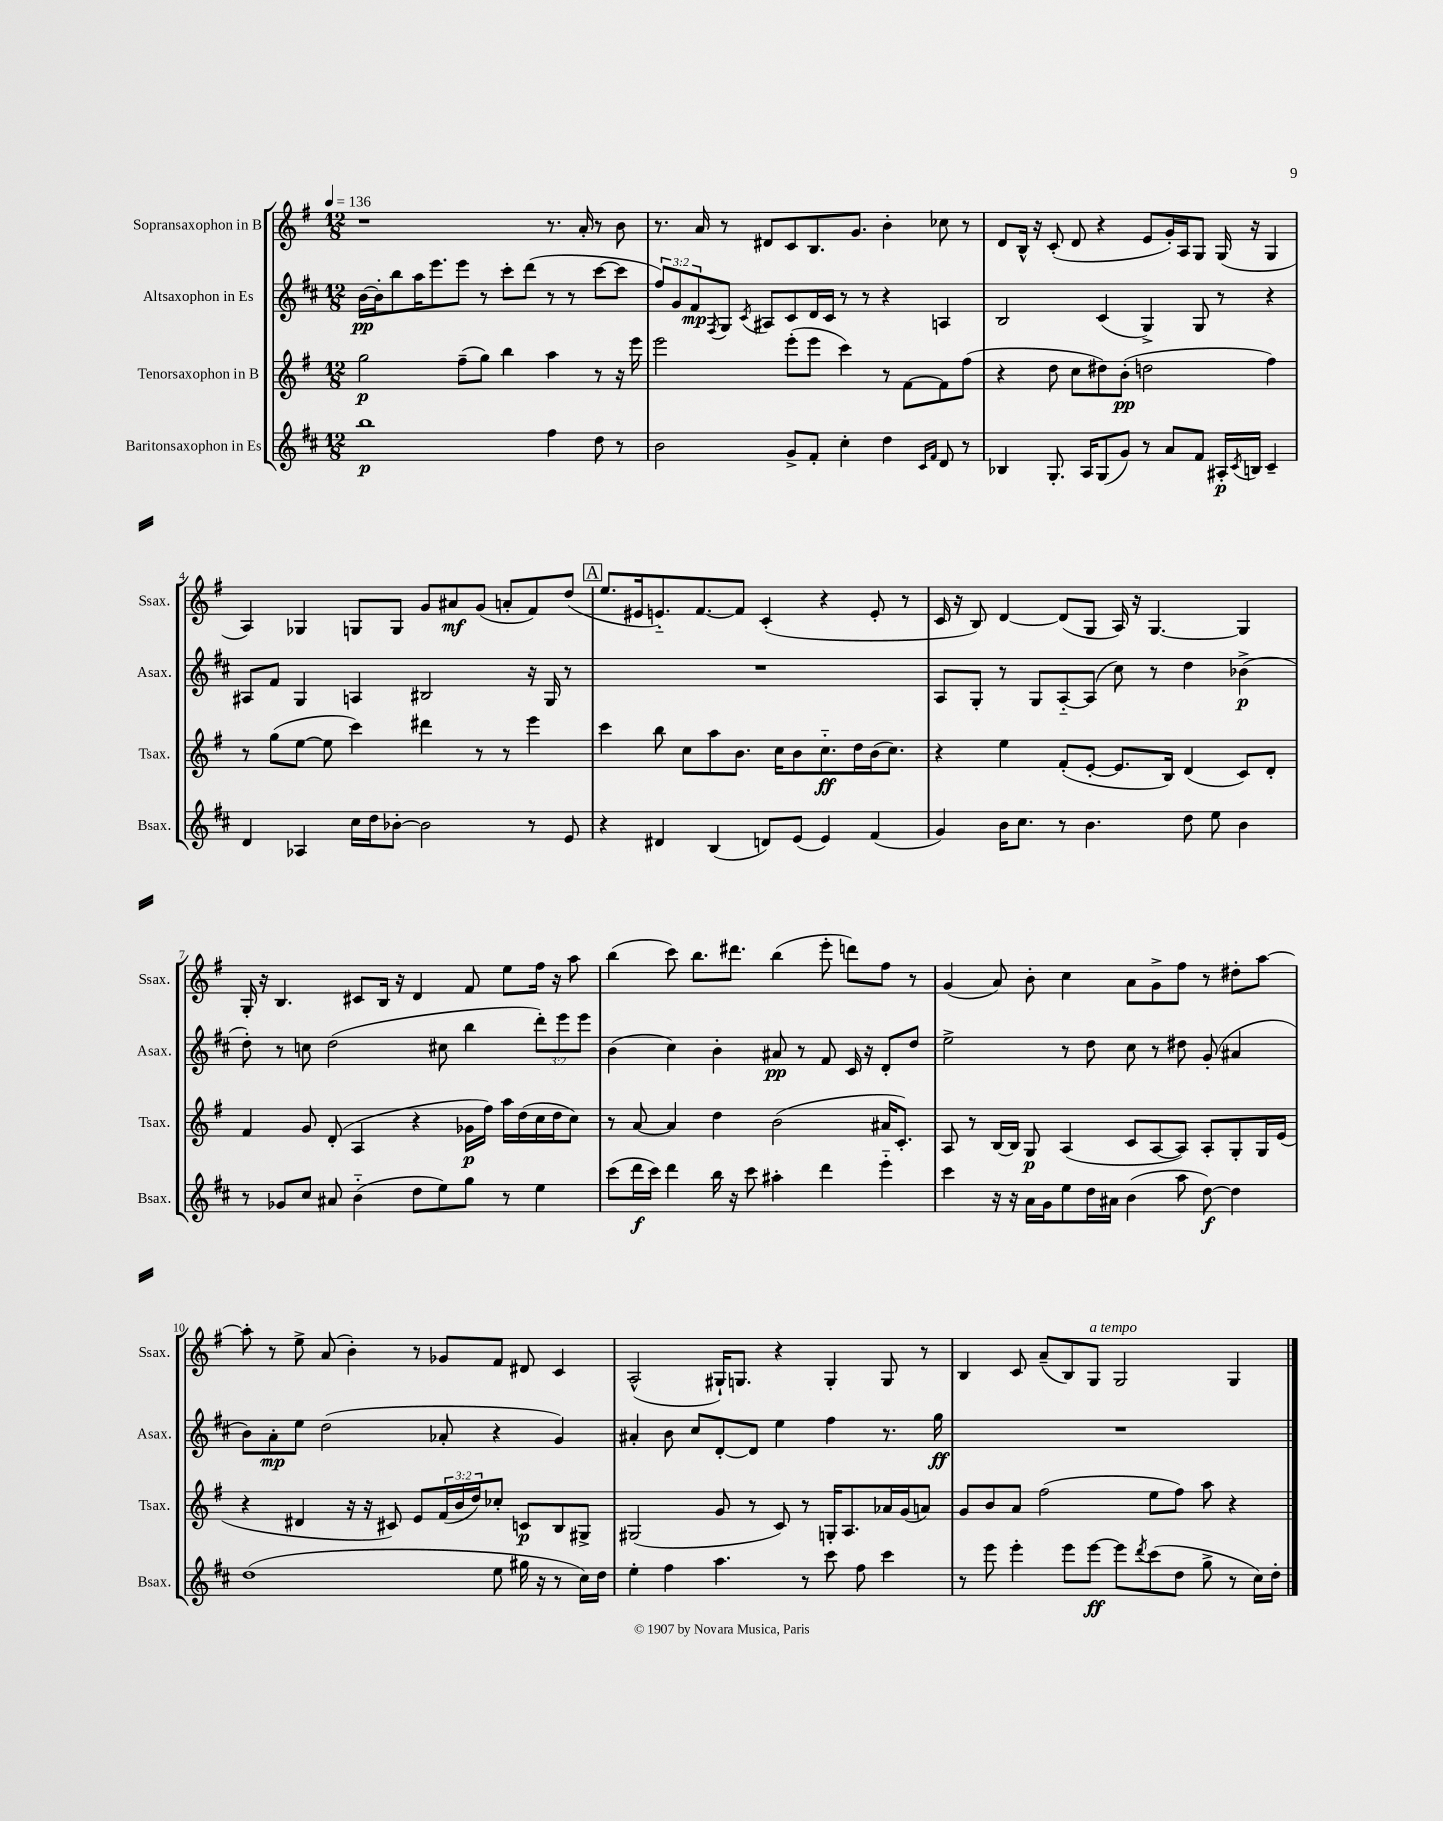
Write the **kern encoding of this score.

**kern	**kern	**kern	**kern
*staff4	*staff3	*staff2	*staff1
*clefG2	*clefG2	*clefG2	*clefG2
*k[f#c#]	*k[f#]	*k[f#c#]	*k[f#]
*M12/8	*M12/8	*M12/8	*M12/8
*MM136	*MM136	*MM136	*MM136
1bb	2gg	[16b	1r
.	.	16b']	.
.	.	8bb	.
.	.	16aa	.
.	.	8.eee	.
.	(8ff#~	8eee	.
.	8gg)	8r	.
.	4bb	8ccc#'	.
.	.	(8ddd	.
4ff#	4aa	8r	8.r
.	.	8r	.
.	.	.	16a'
8dd	8r	[8ccc#	8r
8r	16r	8ccc#]	8b
.	16eee	.	.
=	=	=	=
2b	2eee	12ff#)	8.r
.	.	12g	.
.	.	12f#	.
.	.	.	16a
.	.	8qF#	.
.	.	8G	8r
.	.	8qc#	.
.	.	8A#	8d#
8g^	(8eee'	8c#	8c
8f#'	8eee	16d	8.B
.	.	16c#	.
4cc#'	4ccc)	8r	.
.	.	.	8.g
.	.	8r	.
4dd	8r	4r	4b'
.	[8f#	.	.
16qqc#	.	.	.
16qqf#	.	.	.
8d	8f#]	4A	8cc-
8r	(8ff#	.	8r
=	=	=	=
4B-	4r	2B	8d
.	.	.	16B^^
.	.	.	16r
8.G'	8dd	.	(8c'
.	8cc	.	8d
16A	.	.	.
(8G	8dd#)	(4c#	4r
8g)	(8b'	.	.
8r	2dd	4G^)	8e
8a	.	.	16g')
.	.	.	16A
8f#	.	8G	8G
16A#'	.	8r	(16G
8qc#	.	.	.
16B	.	.	16r
4c#~	4ff#)	4r	4G
=	=	=	=
4d	8r	8A#	4A)
.	(8gg	8f#	.
4A-	[8ee	4G	4G-
.	8ee]	.	.
16cc#	4ccc)	4A	8G
16dd	.	.	.
[8b-'	.	.	8G
2b-]	4ddd#	2B#	8g
.	.	.	8a#
.	8r	.	(8g
.	8r	.	8a'
8r	4eee	16r	8f#)
.	.	16G	.
8e	.	8r	(8dd
=	=	=	=
4r	4ccc	1.r	8.ee
.	.	.	16e#
4d#	8bb	.	8.e'~)
.	8cc	.	.
.	.	.	[8.f#
(4B	8aa	.	.
.	8.b	.	8f#]
8d)	.	.	(4c'
.	16cc	.	.
(8e	8b	.	.
4e)	8.cc'~	.	4r
.	16dd	.	.
(4f#	(16b	.	8e'
.	8.cc)	.	.
.	.	.	8r
=	=	=	=
4g)	4r	8A	16c
.	.	.	16r
.	.	8G'	8B)
16b	4ee	8r	[4d
8.cc#	.	.	.
.	.	8G	.
8r	(8f#'	[8A'~	(8d]
4.b	[8e'	(8A]	8G
.	8.e]	8cc#)	16A)
.	.	.	16r
.	.	8r	[4.G
.	16B)	.	.
8dd	(4d	4dd	.
8ee	.	.	.
4b	8c)	(4b-^	4G]
.	8d'	.	.
=	=	=	=
8r	4f#	8dd')	16G'
.	.	.	16r
8g-	.	8r	4.B
8cc#	8g	8cc	.
8a#	(8d'	(2dd	.
(4b'~	4A	.	8c#
.	.	.	16B
.	.	.	16r
8dd	4r	.	4d
8ee)	.	8cc#	.
8gg	16g-	4bb	8f#
.	16ff#)	.	.
8r	16aa	.	8ee
.	(16dd	.	.
4ee	16cc	12ddd')	16ff#
.	16dd	.	16r
.	.	12eee	.
.	8cc)	.	8aa
.	.	12eee	.
=	=	=	=
(8ccc#	8r	(4b	(4bb
16ddd	[8a	.	.
16ccc#)	.	.	.
4ddd	4a]	4cc#)	8ccc)
.	.	.	8.bb
16bb	4dd	4b'	.
16r	.	.	8.ddd#
8ccc#	.	.	.
4aa#'	(2b	8a#	(4bb
.	.	8r	.
4ddd	.	8f#	8eee'
.	.	16c#	8ddd)
.	.	16r	.
4eee'~	16a#	8d'	8ff#
.	8.c')	.	.
.	.	8dd	8r
=	=	=	=
4ccc#	8A	2ee^	(4g
.	8r	.	.
16r	[16B	.	8a)
16r	16B]	.	.
16a	8G	.	8b'
16g	.	.	.
8ee	(4A	8r	4cc
16dd	.	8dd	.
16a#	.	.	.
(4b	8c	8cc#	8a
.	[8A	8r	8g^
8aa	8A])	8dd#	8ff#
[8dd)	8A'	(8g'	8r
4dd]	8G'	4a#	8dd#'
.	16G	.	[8aa
.	(16e	.	.
=	=	=	=
(1dd	4r	8b)	8aa']
.	.	8a'	8r
.	4d#	8ee	8ee^
.	.	(2dd	(8a
.	16r	.	4b')
.	16r	.	.
.	8c#)	.	.
.	8e	.	8r
.	(24f#	8a-'	8g-
.	24b	.	.
.	24dd)	.	.
8ee	8cc-'	4r	8f#
16gg#	8c	.	8d#
16r	.	.	.
8r	8B	4g)	4c
16cc#)	8G#^	.	.
16dd	.	.	.
=	=	=	=
4ee'	(2G#	4a#'	(2A^^
4ff#	.	8b	.
.	.	8cc#	.
4.aa	8g	[8d'	16G#`)
.	.	.	8.G
.	8r	8d]	.
.	8c)	4ee	4r
8r	8r	.	.
8ccc#	16G'	4ff#	4G'
.	8.A	.	.
8ff#	.	.	.
4ccc#	16a-	8.r	8G
.	(16g	.	.
.	8a)	.	8r
.	.	16gg	.
=	=	=	=
8r	8g	1.r	4B
8eee	8b	.	.
4eee'	8a	.	8c
.	(2ff#	.	(8a~
8eee	.	.	8B)
[8eee	.	.	8G
8eee]	.	.	2G
8qddd	.	.	.
(8ccc#	8ee	.	.
8dd	8ff#)	.	.
8gg^	8aa	.	.
8r	4r	.	4G
16cc#)	.	.	.
16dd'	.	.	.
==	==	==	==
*-	*-	*-	*-
